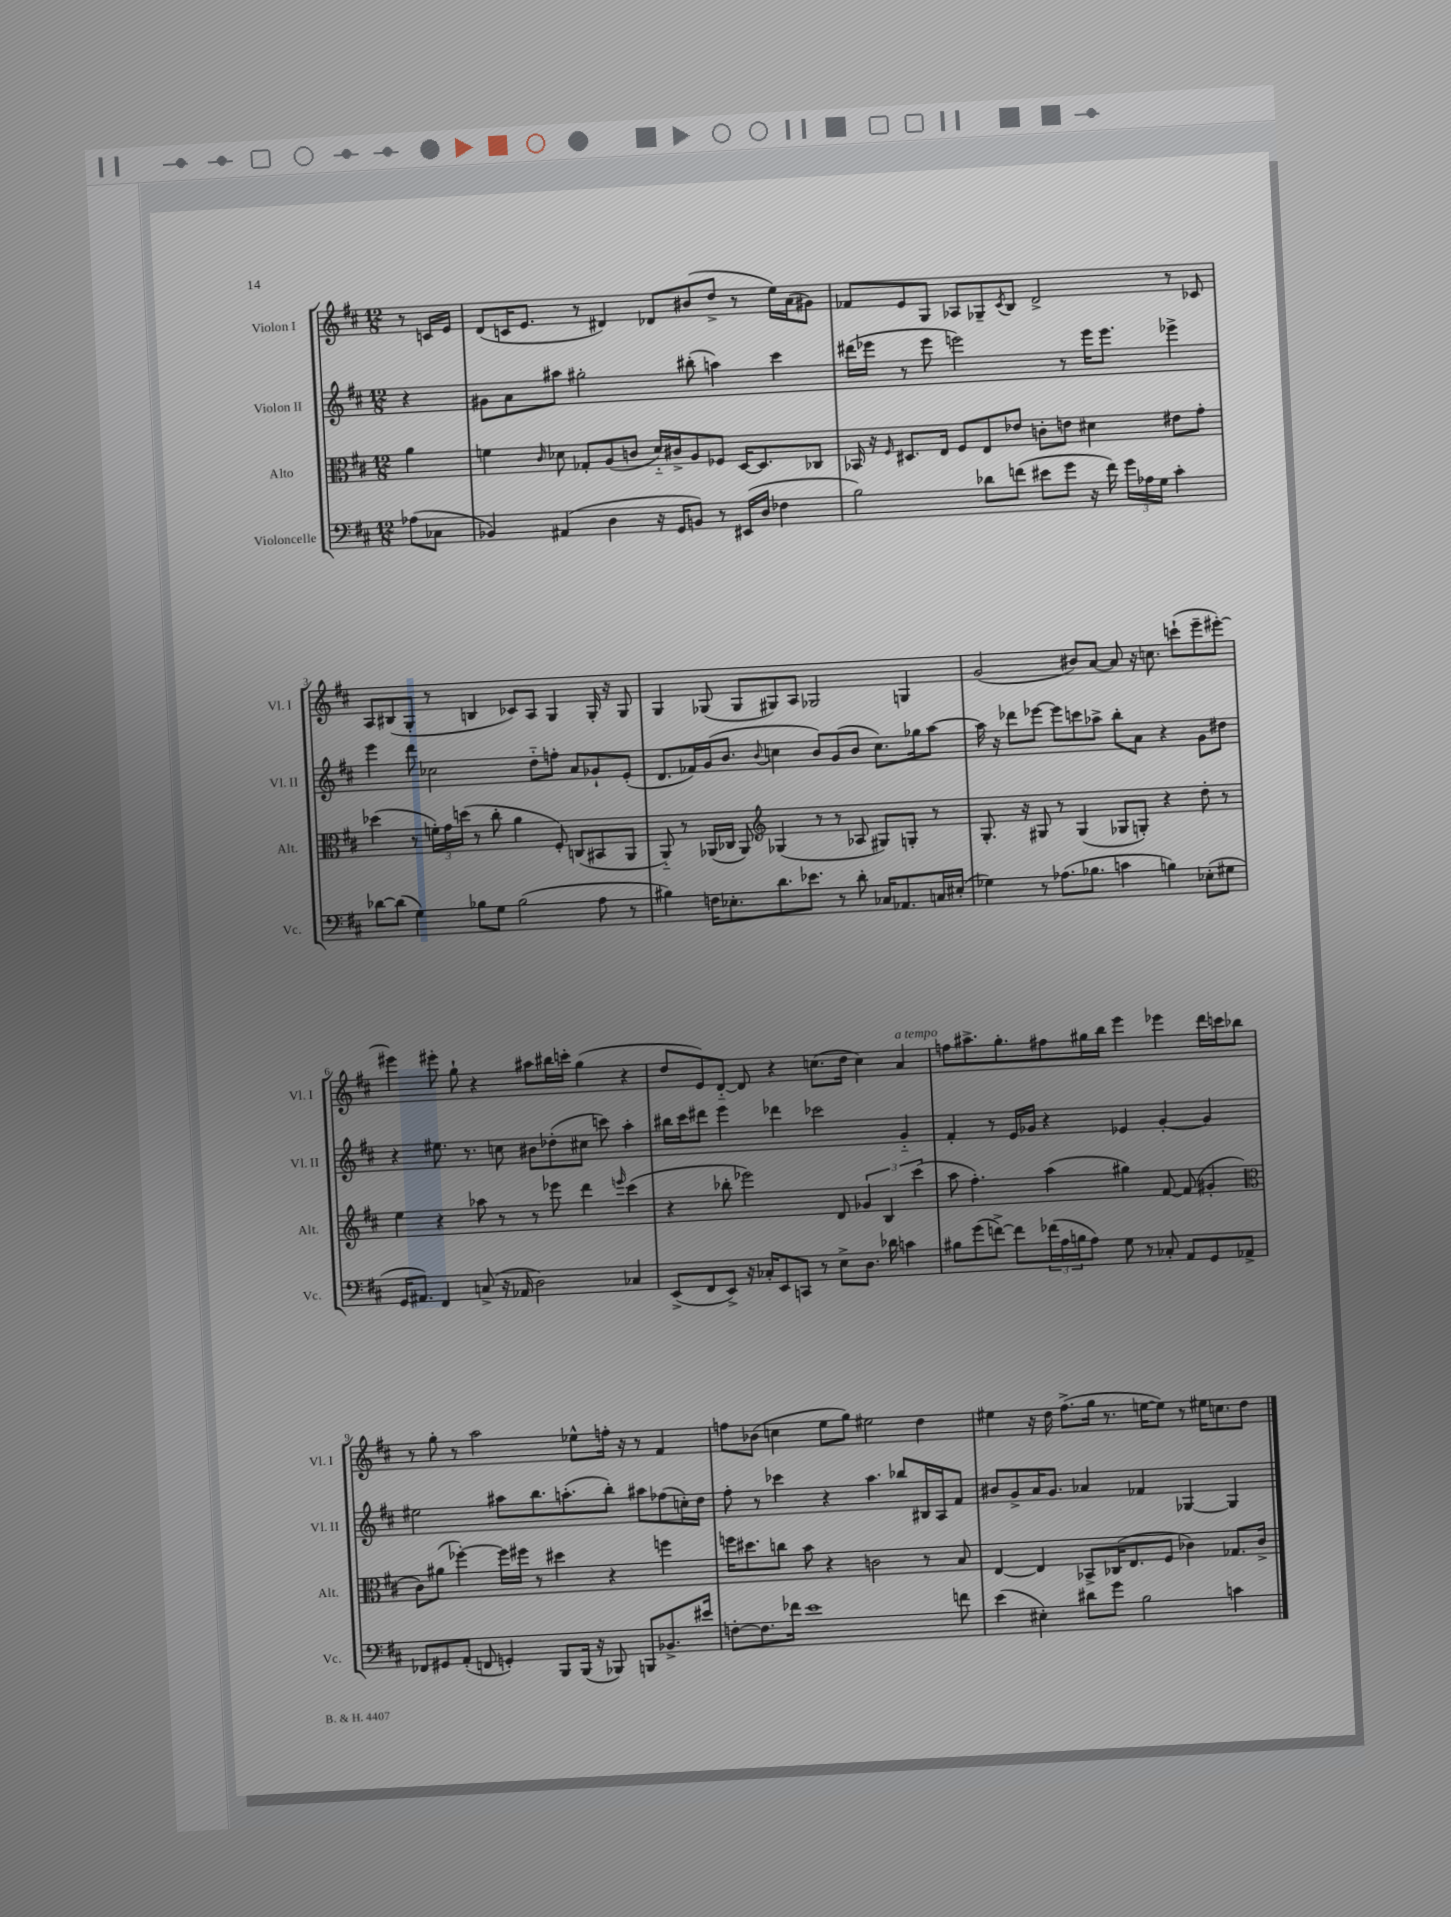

**kern	**kern	**kern	**kern
*staff4	*staff3	*staff2	*staff1
*clefF4	*clefC3	*clefG2	*clefG2
*k[f#c#]	*k[f#c#]	*k[f#c#]	*k[f#c#]
*M12/8	*M12/8	*M12/8	*M12/8
(8A-	4a	4r	8r
8C-	.	.	16c
.	.	.	16e
=	=	=	=
4BB-)	4f	8g#	(8d
.	.	8a	16c
.	.	.	8.e
.	16qqc#	.	.
(4AA#	8d-	8aa#	.
.	8G-'	2gg#'	8r
4D	(8A	.	4d#)
.	8c	.	.
16r	16d-'~)	.	8d-
16GG	16c#^	.	.
8BB)	8A	(8bb#'	(8b#
8r	8F-	4aa)	8dd^
(16EE#	[16D	.	8r
16D	8.D]	.	.
4F-	.	4ccc#	16ee)
.	.	.	(16a
.	8C-	.	8g#)
=	=	=	=
2B)	16BB-	(16ddd#	8f-
.	16r	16eee-	.
.	16qqF#	.	.
.	8.D#	8r	8e
.	.	8eee-	8G
.	16E	.	.
.	8F#	2eee)	8A-
8d-	8E	.	8G-~
.	.	.	8qc#
(8f	8e-	.	8B
8e#	8c'	.	2d^
8g	8e	8r	.
16r	4d#	16eee	.
16f)	.	8.eee	.
24g	.	.	.
24A-	.	.	.
24G	.	.	.
4c#'	8e#	4eee-^	8r
.	8g'	.	8c-
=	=	=	=
[8d-	(4dd-	4eee	8A
(8d-]	.	.	(8B#
4G)	8r	8ddd	8G'
.	24f')	2cc-	8r
.	24g	.	.
.	(24dd	.	.
8B-	8r	.	4B
8G	8cc#'	.	.
(2B-	4a	.	8c-)
.	.	8dd'~	8A
.	8F#')	8ff'	4G
.	(8C	8a	.
8A	8BB#	8g-`	16G'
.	.	.	16r
8r	8AA	(8e'	8G
=	=	=	=
4B#)	8AA'~)	8.d	4G
.	8r	.	.
.	.	16f-)	.
16F	(16AA-	(16g	(8G-
8.E-'	16C-	8.b	.
.	8AA-)	.	8G-
*	*clefG2	*	*
.	.	8qqb	.
8.d	(4G-	4cc	8G#)
.	.	.	8A
8.e-	.	.	.
.	8r	8b)	2G-
8r	8r	(8g	.
8d'	8A-	8b	.
16C-	8G#)	8.cc)	.
8.AA-	.	.	.
.	8G'	.	4G
.	.	16gg-	.
16C	8r	[8aa	.
(16E#'	.	.	.
=	=	=	=
4G-)	8.G'	16aa]	(2g
.	.	16r	.
.	.	8ddd-	.
.	16r	.	.
8r	8G#	[8eee-	.
(8.A-	8r	8eee-]	.
.	(4G#	8ccc	8b#)
8.B-	.	.	.
.	.	8aa-^	[8a
4c	8G-	8bb'	8a]
.	8G')	8a	16r
.	.	.	8.cc
4B)	4r	4r	.
.	.	.	(8ccc`
(8E-'	8dd'	8g	8eee~
8G#	8r	8dd#	[8eee#')
=	=	=	=
16GG	4ee	4r	4eee#]
8.AA#)	.	.	.
4FF#	4r	8.ee#	8eee#'
.	.	.	8gg`
.	.	8.r	.
(8C^	8aa-	.	4r
16r	8r	8cc	.
16AA-	.	.	.
2D)	8r	8b#	8aa#
.	8eee-	(8dd-'	16bb#
.	.	.	16ccc'
.	4ddd	8cc#	(4gg
.	.	8ccc)	.
.	16qqeee	.	.
4C-	(4ccc#	4aa'	4r
=	=	=	=
(8EE^	4r	16bb#	8dd
.	.	16ccc#	.
8FF#	.	8ddd#	8e)
8EE^)	8bb-'	4eee	[8d'~
16r	2eee-)	.	8d]
16C-'	.	.	.
8EE	.	4ddd-	4r
8CC	.	.	.
8r	.	2ccc-	(8.cc
8E^	8d	.	.
.	.	.	16dd
8.D	6g-	.	4cc)
.	6B	.	.
16d-	.	.	.
4c	.	4g'~	4a
.	(6ccc#	.	.
=	=	=	=
8B#	8aa	4f#'	8ff
(8g	4.ff#')	.	8.aa#^
[8f^)	.	8r	.
.	.	.	8.gg'
8f]	.	16e	.
.	.	16g-	.
(24f-	(4aa	4r	8ff#
24A	.	.	.
24B	.	.	.
8A)	.	.	16gg#
.	.	.	16bb
8G	4gg#)	4e-	4eee
8r	.	.	.
8C-'	[8f#	[4g-'	4eee-
8AA	(8f#]	.	.
8GG	4g#'	4g-]	16ddd
.	.	.	16ccc
8AA-^	.	.	8bb-
=	=	=	=
*	*clefC3	*	*
8FF-	8c#)	2ee#	8r
8GG#	(8a#	.	8gg'
(8AA'	[4ff-')	.	8r
8FF	.	.	2aa
4GG')	16ff-]	8aa#	.
.	16ff#	.	.
.	8r	8.bb	.
8BBB	4dd#	.	.
.	.	(8.aa'	.
(16BBB	.	.	8ee-^^
16r	.	.	.
8BBB-)	4r	8bb')	16ff'
.	.	.	16r
8BBB	.	8aa#	8r
8.BB-^	4ff	(8ff-	4f#
.	.	16cc')	.
16e#	.	16dd	.
=	=	=	=
[8F'	16ff	8ff#'	8ff
.	8.dd#	.	.
8.F]	.	8r	(8b-
.	8cc	4ccc-	4cc
16f-	.	.	.
1e	8b	.	.
.	4r	4r	8ee
.	.	.	8gg)
.	2c	4.aa	2ee#
.	.	8bb-	.
.	8r	16B#	4dd
.	.	16A	.
8f	8B	8f#	.
=	=	=	=
(4e	[4E	8b#	4ee#
.	.	8g^	.
4E#')	4E]	16a	16r
.	.	8.g	16dd
.	.	.	(8.ff#^
8d#	8BB-^	4a-	.
.	.	.	16gg
8g	(16C-	.	8.r
.	8.E	.	.
2B	.	4f-	.
.	.	.	[16ee
.	8F#	.	8ee])
.	4c-)	[4G-	8r
.	.	.	16ee#
.	.	.	8.cc
4c	8.G-	4G-]	.
.	.	.	8dd
.	16c-^	.	.
==	==	==	==
*-	*-	*-	*-
